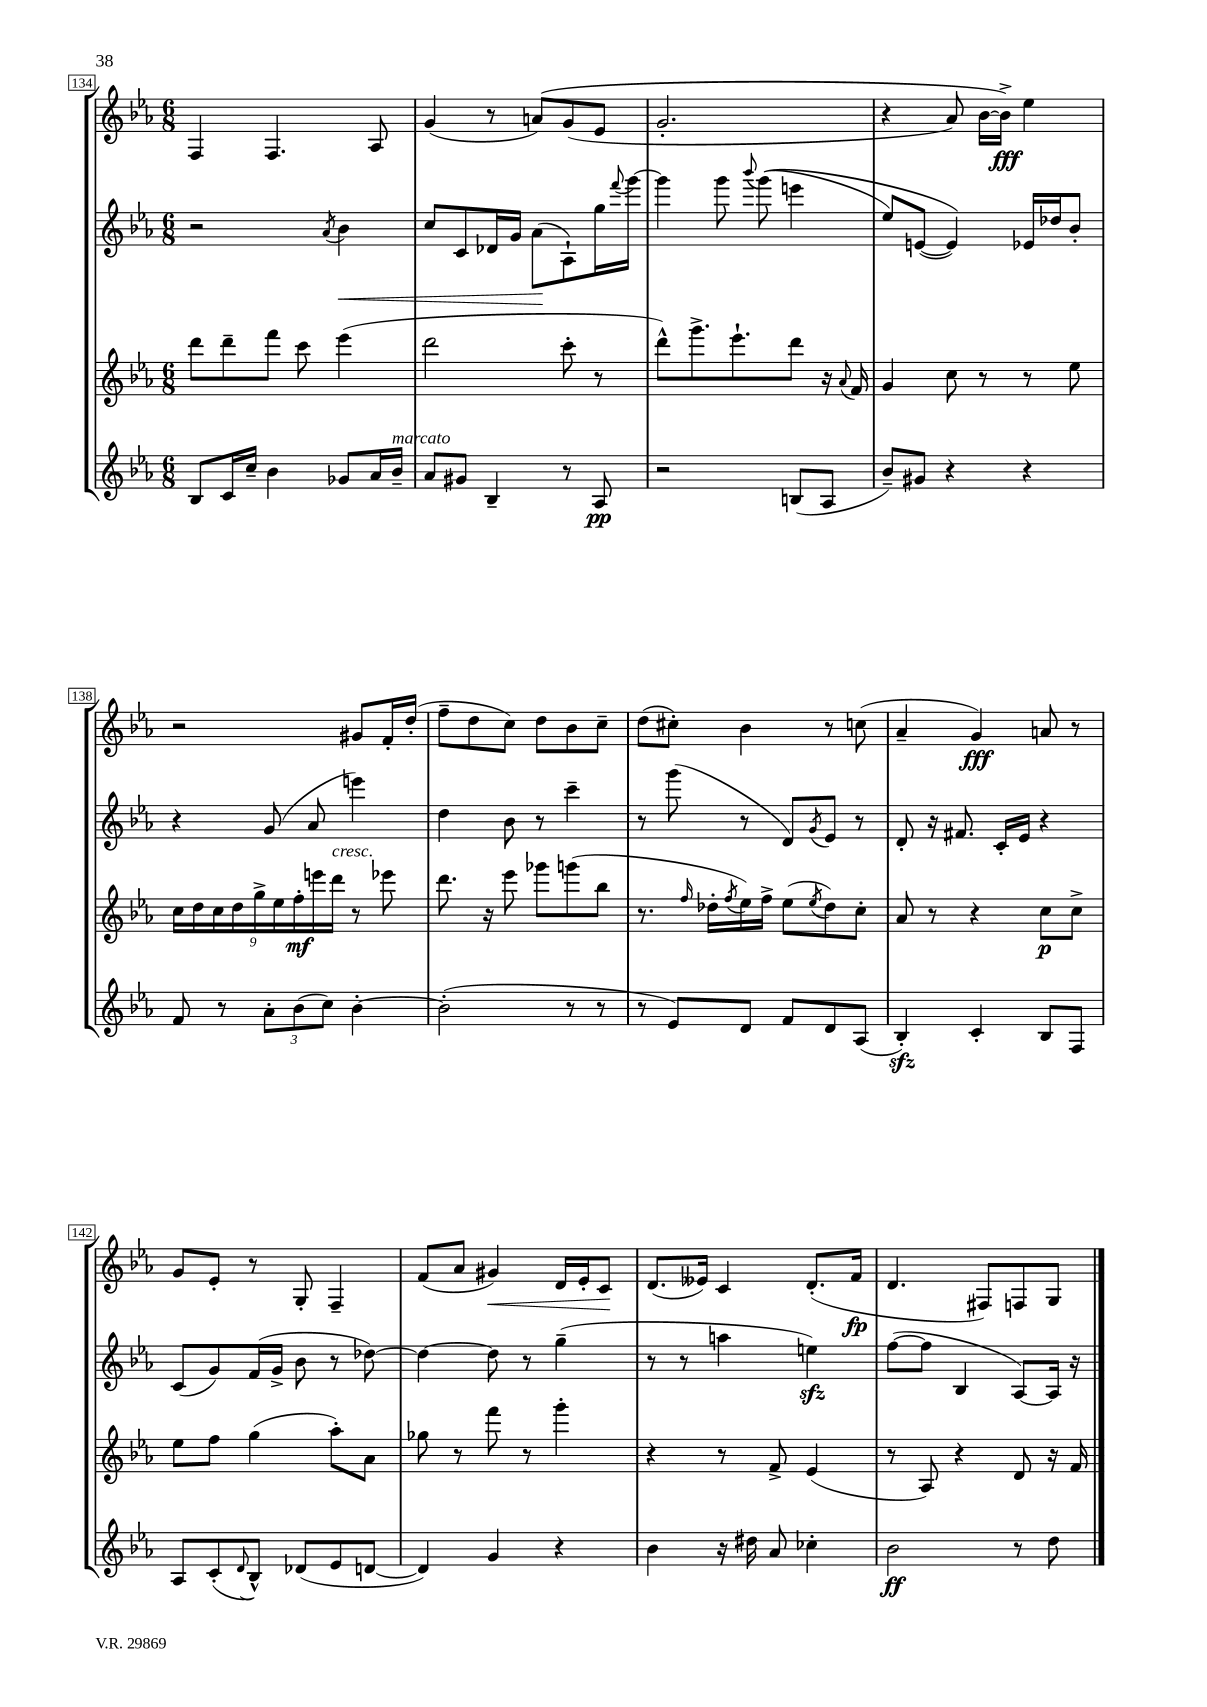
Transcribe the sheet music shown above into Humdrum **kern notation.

**kern	**kern	**kern	**kern
*staff4	*staff3	*staff2	*staff1
*clefG2	*clefG2	*clefG2	*clefG2
*k[b-e-a-]	*k[b-e-a-]	*k[b-e-a-]	*k[b-e-a-]
*M6/8	*M6/8	*M6/8	*M6/8
8B-/L	8ddd\L	2r	4F/
16c/L	8ddd~\	.	.
16cc~/JJ	.	.	.
4b-\	8fff\J	.	4.F/
.	8ccc\	.	.
.	.	8qa-/	.
8g-/L	(4eee-\	4b-\	.
16a-/L	.	.	8A-/
16b-~/JJ	.	.	.
=	=	=	=
8a-/L	2ddd\	8cc/L	(4g/
8g#/J	.	8c/	.
4B-~/	.	16d-/L	8r
.	.	16g/JJ	.
.	.	(8a-\L	&(8a/L)
8r	8ccc'\	8A-`\)	(8g/
8A-/	8r	16gg\L	8e-/J
.	.	8qqfff/	.
.	.	[16ggg\JJ	.
=	=	=	=
2r	8ddd^^\L)	4ggg\]	2.g'/
.	8.ggg^\	.	.
.	.	8ggg\	.
.	8.eee-`\	.	.
.	.	8qqbbb-/	.
.	.	&((8ggg\	.
(8B/L	8ddd\J	4eee\	.
8A-/J	16r	.	.
.	8qqa-/	.	.
.	16f/	.	.
=	=	=	=
8b-~/L)	4g/	8ee-/L)	4r
8g#/J	.	([8e/J	.
4r	8cc\	4e/])&)	8a-/)
.	8r	.	[16b-\LL
.	.	.	16b-^\]JJ&)
4r	8r	16e-/LL	4ee-\
.	.	16dd-/J	.
.	8ee-\	8b-'/J	.
=	=	=	=
8f/	18cc\LL	4r	2r
.	18dd\	.	.
.	18cc\	.	.
8r	.	.	.
.	18dd\	.	.
.	18gg^\	.	.
12a-'\L	.	(8g/	.
.	18ee-\	.	.
(12b-\	18ff'\	.	.
.	.	8a-/	.
.	18eee\	.	.
12cc\J)	.	.	.
.	18ddd\JJ	.	.
[4b-'\	8r	4eee\)	8g#/L
.	8eee-\	.	16f'/L
.	.	.	(16dd'/JJ
=	=	=	=
(2b-'\]	8.ddd\	4dd\	8ff~\L
.	.	.	8dd\
.	16r	.	.
.	8eee-\	8b-\	8cc\J)
.	8ggg-\L	8r	8dd\L
8r	(8ggg\	4ccc~\	8b-\
8r	8bb-\J	.	8cc~\J
=	=	=	=
8r	8.r	8r	(8dd\L
8e-/L)	.	(8ggg\	8cc#'\J)
.	16qqff/	.	.
.	16dd-'\LL	.	.
.	8qff/	.	.
8d/J	16ee-\)	8r	4b-\
.	16ff^\JJ	.	.
8f/L	(8ee-\L	8d/L)	.
.	8qee-/	8qg/	.
8d/	8dd-\)	8e-/J	8r
(8A-/J	8cc'\J	8r	(8cc\
=	=	=	=
4B-'/)	8a-/	8d'/	4a-~/
.	8r	16r	.
.	.	8.f#/	.
4c'/	4r	.	4g/)
.	.	16c'/LL	.
.	.	16e-/JJ	.
8B-/L	8cc\L	4r	8a/
8F/J	8cc^\J	.	8r
=	=	=	=
8A-/L	8ee-\L	(8c/L	8g/L
(8c'/	8ff\J	8g/)	8e-'/J
8qqd/	.	.	.
8B-^^/J)	(4gg\	(16f/L	8r
.	.	16g^/JJ	.
(8d-/L	.	8b-\	8G'/
8e-/	8aa-'\L)	8r	4F~/
[8d/J	8a-\J	[8dd-\)	.
=	=	=	=
4d/])	8gg-\	4dd-\_	(8f/L
.	8r	.	8a-/J
4g/	8fff\	8dd-\]	4g#/)
.	8r	8r	.
4r	4ggg'\	(4gg~\	16d/LL
.	.	.	16e-'/J
.	.	.	8c/J
=	=	=	=
4b-\	4r	8r	(8.d/L
.	.	8r	.
.	.	.	16e--/Jk)
16r	8r	4aa\	4c/
16dd#\	.	.	.
8a-/	8f^/	.	.
4cc-'\	(4e-/	4ee\)	(8.d'/L
.	.	.	16f/Jk
=	=	=	=
2b-\	8r	([8ff\L	4.d/
.	8A-/)	8ff\]J	.
.	4r	4B-/	.
.	.	.	8F#/L)
8r	8d/	[8A-/L)	8F/
8dd\	16r	16A-/]Jk	8G/J
.	16f/	16r	.
==	==	==	==
*-	*-	*-	*-
